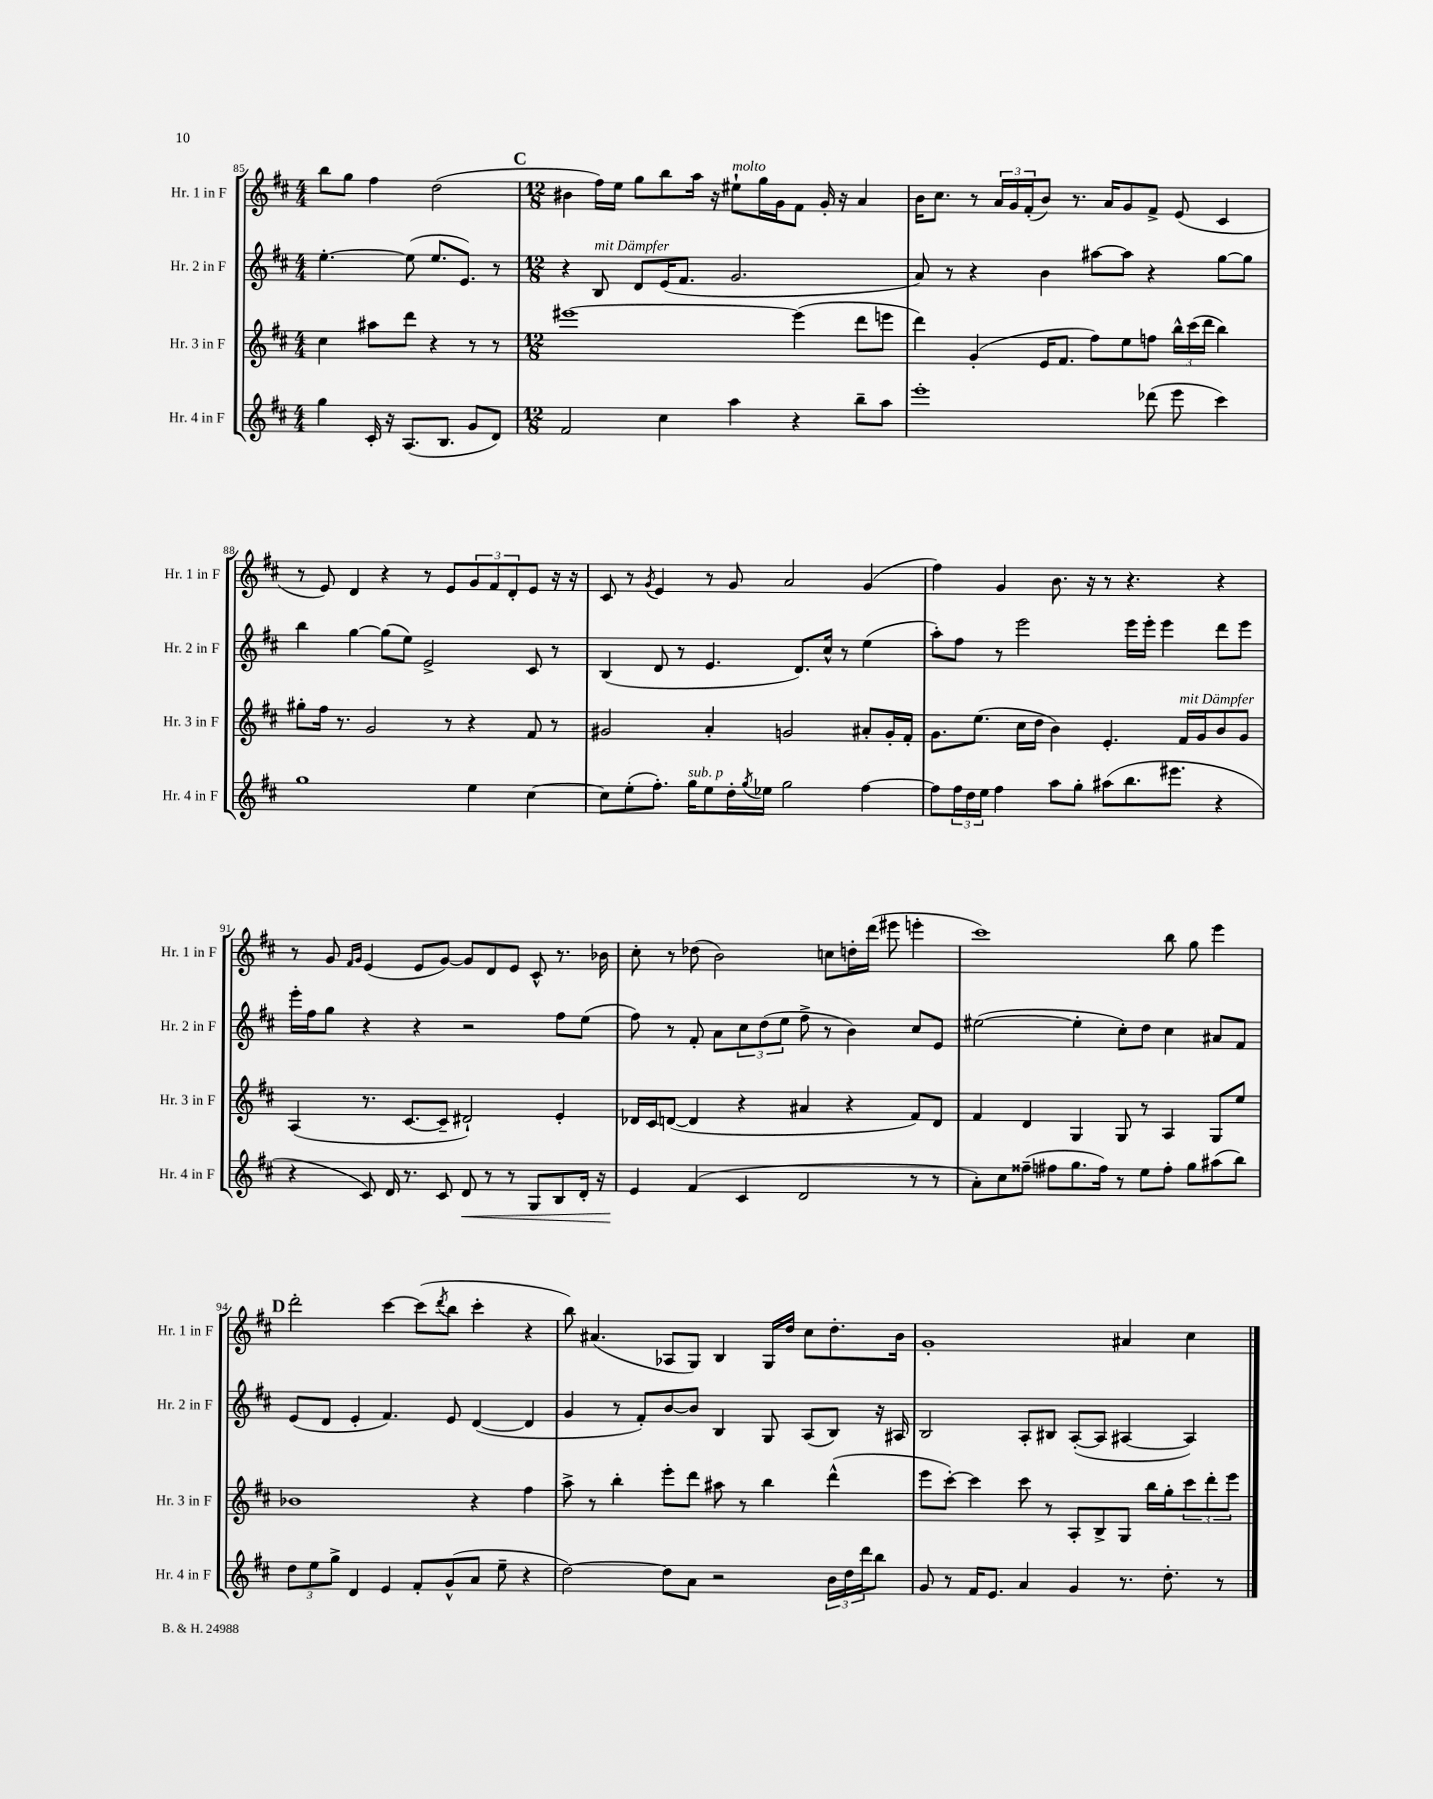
<<
\new StaffGroup <<
\new Staff = "s0" \with { instrumentName = "Hr. 1 in F" shortInstrumentName = "Hr. 1 in F" } {
    \clef treble \key d \major \numericTimeSignature \time 4/4
    b''8 g''8 fis''4 d''2( |
    \mark \markup { \bold "C" } \numericTimeSignature \time 12/8 bis'4 fis''16) e''16 g''8 b''8 a''16 r16 eis''8-!^\markup { \italic "molto" } g''16 g'16 fis'8 g'16-. r16 a'4 |
    b'16 cis''8. r8 \tuplet 3/2 { a'16 g'16 fis'16-.( } b'8) r8. a'16 g'8 fis'8-> e'8( cis'4 |
    r8 e'8) d'4 r4 r8 e'8 \tuplet 3/2 { g'8 fis'8 d'8-. } e'8 r16 r16 |
    cis'8 r8 \acciaccatura { g'8 } e'4 r8 g'8 a'2 g'4( |
    fis''4) g'4 b'8. r16 r8 r4. r4 |
    r8 g'8 \grace { fis'16 g'16 } e'4( e'8 g'8~) g'8 d'8 e'8 cis'8-^ r8. bes'16 |
    cis''8-. r8 des''8( b'2) c''8 d''16-. d'''16( eis'''8 e'''4-. |
    cis'''1) b''8 g''8 e'''4 |
    \mark \markup { \bold "D" } d'''2-. cis'''4~ cis'''8( \acciaccatura { d'''8 } b''8 cis'''4-. r4 |
    b''8) ais'4.( aes8 g8) b4 g16 d''16 cis''8 d''8.-. b'16 |
    g'1-. ais'4 cis''4 \bar "|." |
}
\new Staff = "s1" \with { instrumentName = "Hr. 2 in F" shortInstrumentName = "Hr. 2 in F" } {
    \clef treble \key d \major \numericTimeSignature \time 4/4
    e''4.~-. e''8( e''8. e'8.) r8 |
    \mark \markup { \bold "C" } \numericTimeSignature \time 12/8 r4 b8^\markup { \italic "mit Dämpfer" } d'8 e'16( fis'8. g'2. |
    a'8) r8 r4 b'4 ais''8~ ais''8 r4 g''8~ g''8 |
    b''4 g''4~ g''8( e''8) e'2-> cis'8 r8 |
    b4( d'8 r8 e'4. d'8.) cis''16-^ r8 e''4( |
    a''8-.) fis''8 r8 e'''2 e'''16 e'''16-. e'''4 d'''8 e'''8 |
    e'''16-. fis''16 g''8 r4 r4 r2 fis''8 e''8( |
    fis''8) r8 fis'8-. a'8 \tuplet 3/2 { cis''8 d''8( e''8 } fis''8-> r8 b'4) cis''8 e'8 |
    eis''2~( eis''4-. cis''8-.) d''8 cis''4 ais'8 fis'8 |
    \mark \markup { \bold "D" } e'8( d'8 e'4-. fis'4.) e'8 d'4~( d'4 |
    g'4 r8 fis'8-.) b'8~ b'8 b4 g8 a8( b8) r16 ais16 |
    b2 a8-. bis8 a8~-.( a8 ais4~ ais4) \bar "|." |
}
\new Staff = "s2" \with { instrumentName = "Hr. 3 in F" shortInstrumentName = "Hr. 3 in F" } {
    \clef treble \key d \major \numericTimeSignature \time 4/4
    cis''4 ais''8 d'''8 r4 r8 r8 |
    \mark \markup { \bold "C" } \numericTimeSignature \time 12/8 eis'''1~ eis'''4( d'''8 e'''8 |
    d'''4) g'4-.( e'16 fis'8. fis''8) e''8 f''8 \tuplet 3/2 { b''16-^ cis'''16( d'''16 } b''4) |
    gis''8-. fis''16 r8. g'2 r8 r4 fis'8 r8 |
    gis'2 a'4-. g'2 ais'8-. g'16-. fis'16-. |
    g'8. e''8.( cis''16 d''16 b'4) e'4.-. fis'16^\markup { \italic "mit Dämpfer" } g'16 b'8 g'8 |
    a4( r8. cis'8.~ cis'8-- dis'2-!) e'4-. |
    des'16 cis'16 d'8~( d'4 r4 ais'4 r4 fis'8) d'8 |
    fis'4 d'4 g4 g8 r8 a4 g8 e''8 |
    \mark \markup { \bold "D" } bes'1 r4 fis''4 |
    a''8-> r8 b''4-. e'''8-. d'''8 ais''8 r8 b''4 d'''4-^( |
    e'''8 cis'''8~-.) cis'''4 cis'''8 r8 a8-. b8-> g8 b''16 g''16-. \tuplet 3/2 { cis'''8 d'''8-. e'''8 } \bar "|." |
}
\new Staff = "s3" \with { instrumentName = "Hr. 4 in F" shortInstrumentName = "Hr. 4 in F" } {
    \clef treble \key d \major \numericTimeSignature \time 4/4
    g''4 cis'16-. r16 a8.( b8. g'8 d'8) |
    \mark \markup { \bold "C" } \numericTimeSignature \time 12/8 fis'2 cis''4 a''4 r4 b''8-- a''8 |
    e'''1-. des'''8( e'''8 cis'''4) |
    g''1 e''4 cis''4~ |
    cis''8 e''8-.( fis''8.-.) g''16^\markup { \italic "sub. p" } e''8 d''16-. \acciaccatura { g''8 } ees''16 g''2 fis''4~ |
    fis''8 \tuplet 3/2 { fis''16 d''16 e''16 } fis''4 a''8 g''8-. ais''8( b''8. eis'''8. r4 |
    r4 cis'8) d'16 r8. cis'8 d'8\< r8 r8 g8 b8 d'16-. r16 |
    e'4\! fis'4( cis'4 d'2 r8 r8 |
    a'8-.) cis''8 fisis''8--( fis''8 g''8. fis''16) r8 e''8 fis''8-. g''8 ais''8( b''8) |
    \mark \markup { \bold "D" } \tuplet 3/2 { d''8 e''8 g''8-> } d'4 e'4 fis'8-. g'8-^( a'8 e''8-- r4 |
    d''2~) d''8 a'8 r2 \tuplet 3/2 { b'16 d''16 d'''16 } b''8 |
    g'8 r8 fis'16 e'8. a'4 g'4 r8. d''8.-. r8 \bar "|." |
}
>>
>>
\layout { \context { \Score currentBarNumber = #85 } }
